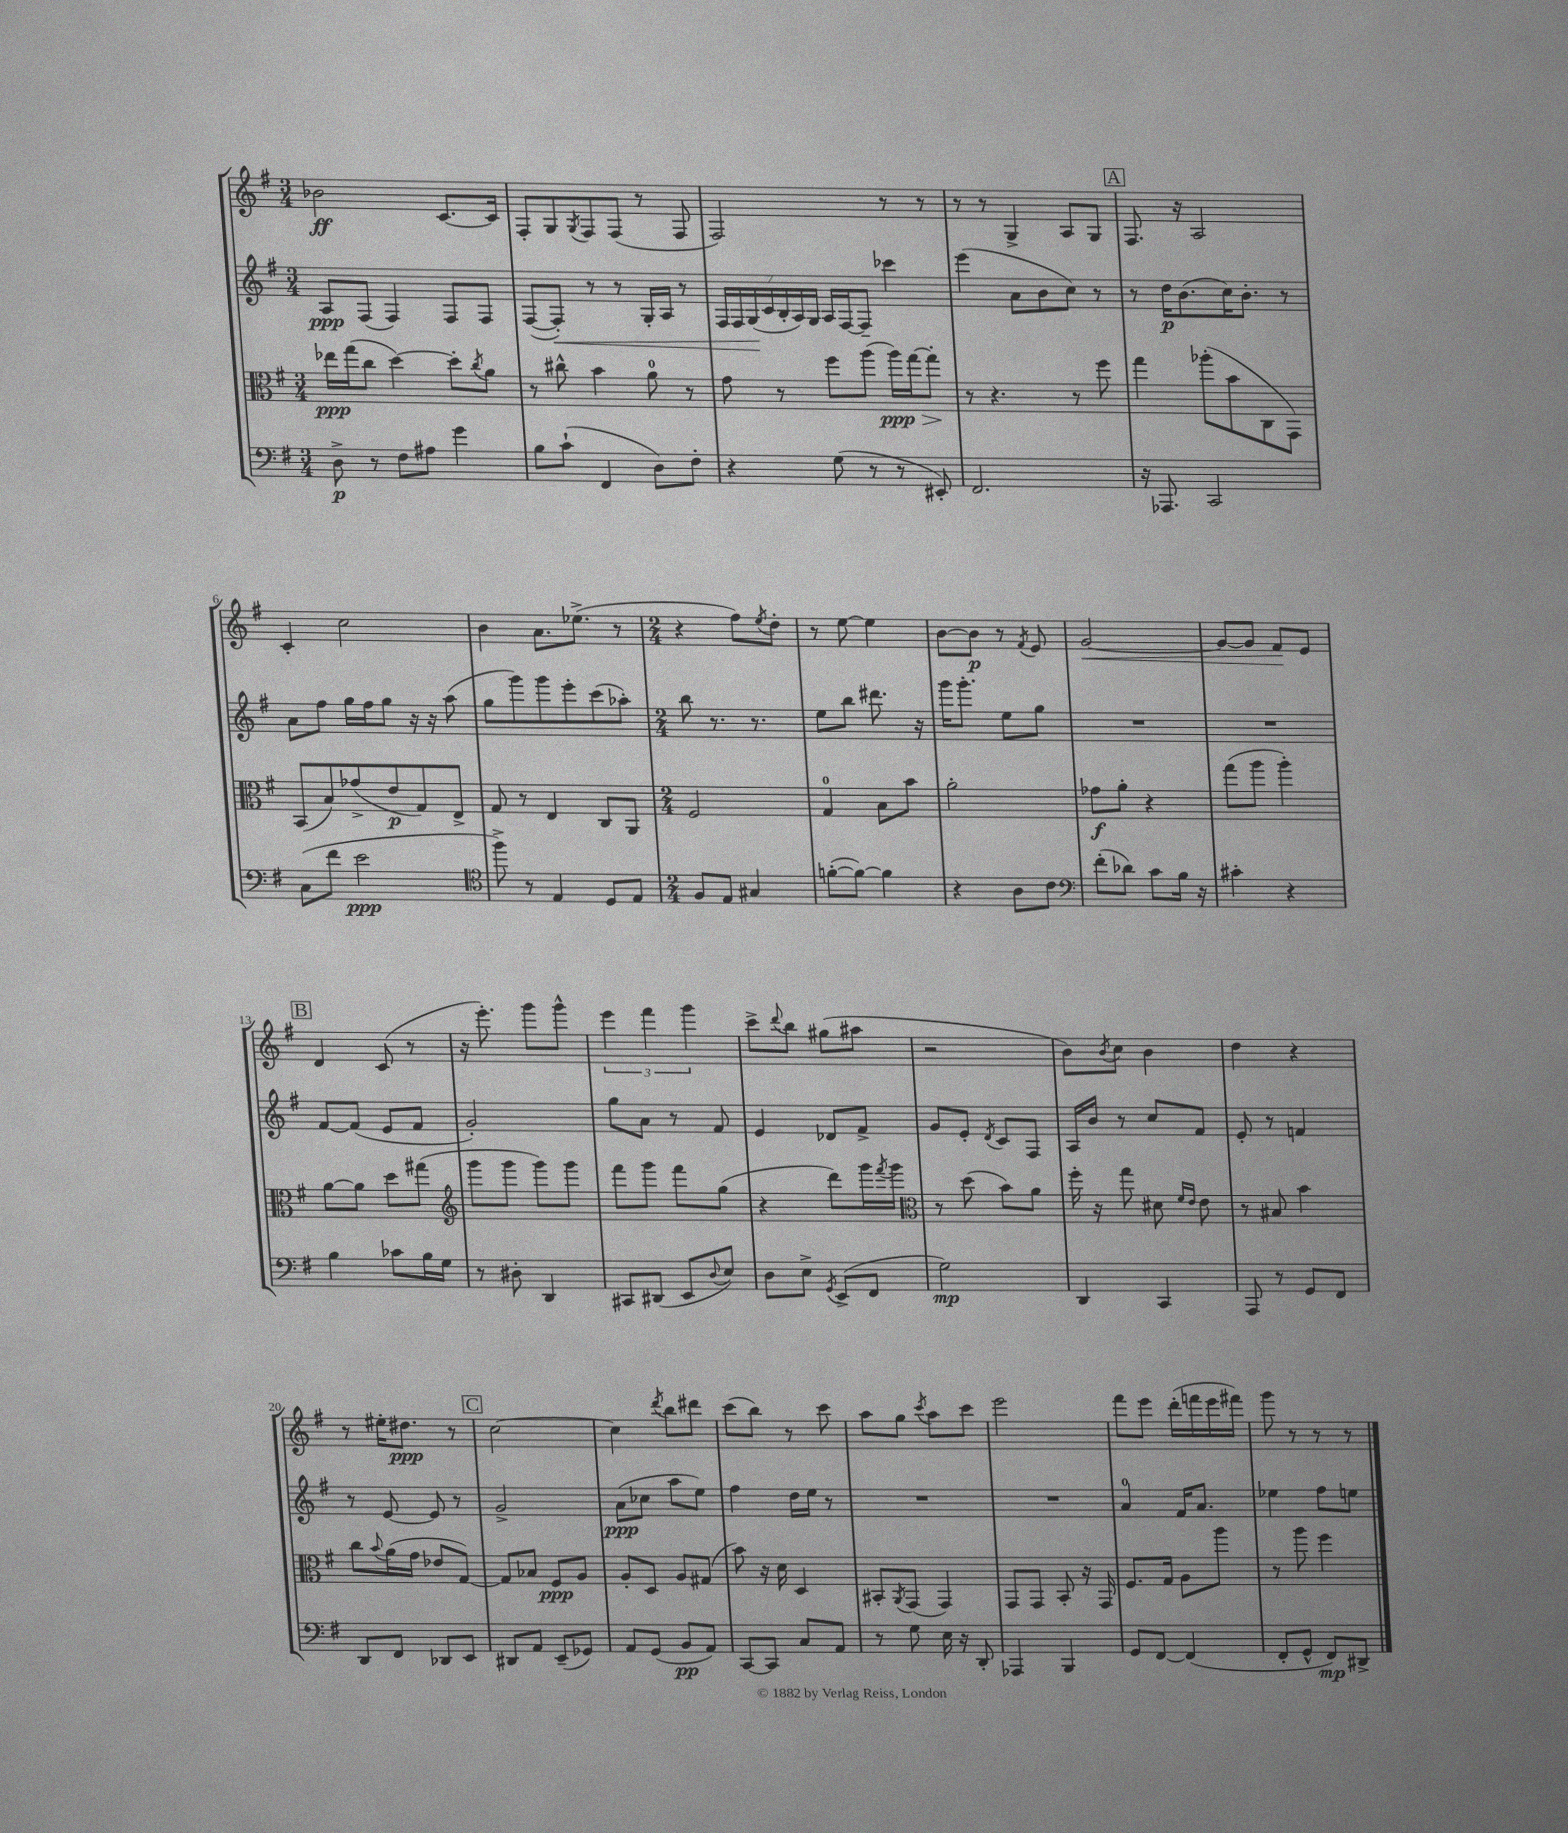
<<
\new StaffGroup <<
\new Staff = "s0" {
    \clef treble \key g \major \numericTimeSignature \time 3/4
    bes'2\ff c'8.~ c'16 |
    fis8-. g8 \acciaccatura { g8 } fis8 fis8( r8 fis8 |
    fis2) r8 r8 |
    r8 r8 g4-> a8 g8 |
    \mark \markup { \box "A" } fis8. r16 a2 |
    c'4-. c''2 |
    b'4 a'8. ees''8.->( r8 |
    \numericTimeSignature \time 2/4 r4 fis''8) \acciaccatura { e''8 } d''8-. |
    r8 e''8~ e''4 |
    b'8~ b'8\p r8 \acciaccatura { fis'8 } e'8 |
    g'2~\< |
    g'8~ g'8 fis'8\! e'8 |
    \mark \markup { \box "B" } d'4 c'8( r8 |
    r16 e'''8.-.) g'''8 g'''8-^ |
    \tuplet 3/2 { e'''4 fis'''4 g'''4 } |
    c'''8-> \appoggiatura { d'''8 } b''8 gis''8( ais''8 |
    r2 |
    b'8) \acciaccatura { b'8 } c''8 b'4 |
    d''4 r4 |
    r8 eis''16-. dis''8.\ppp r8 |
    \mark \markup { \box "C" } c''2~ |
    c''4 \acciaccatura { d'''8 } b''8 dis'''8 |
    c'''8( b''8) r8 c'''8 |
    a''8 g''8 \acciaccatura { c'''8 } a''8 c'''8 |
    e'''2 |
    fis'''8 e'''8 d'''16-.( f'''16 e'''16 fis'''16) |
    g'''8 r8 r8 r8 \bar "|." |
}
\new Staff = "s1" {
    \clef treble \key g \major \numericTimeSignature \time 3/4
    a8\ppp fis8( fis4) fis8 fis8 |
    fis8~( fis8-.\<) r8 r8 g16-. a16 r8 |
    \tuplet 7/4 { fis16 fis16 g16\!( c'16 b16-. a16) g16 } a16 fis16~ fis8-- ces'''4 |
    e'''4( a'8 b'8 c''8) r8 |
    \mark \markup { \box "A" } r8 d''16\p b'8.( c''16) b'8.-. r8 |
    a'8 fis''8 g''16 fis''16 g''8 r16 r16 a''8( |
    g''8 g'''8) g'''8 e'''8-. c'''8( aes''8-.) |
    \numericTimeSignature \time 2/4 b''8 r8. r8. |
    e''8 b''8 dis'''8. r16 |
    g'''16 g'''8.-. e''8 g''8 |
    R2 |
    R2 |
    \mark \markup { \box "B" } fis'8~ fis'8( e'8 fis'8 |
    g'2-.) |
    g''8 a'8 r8 fis'8 |
    e'4 des'8 fis'8-> |
    g'8 e'8-. \acciaccatura { d'8 } c'8 fis8 |
    a16 b'16 r8 c''8 fis'8 |
    e'8-. r8 f'4 |
    r8 e'8~ e'8 r8 |
    \mark \markup { \box "C" } g'2-> |
    a'8\ppp( ces''8 a''8 e''8) |
    fis''4 d''16 e''16 r8 |
    R2 |
    R2 |
    a'4-0 fis'16 a'8. |
    ees''4 fis''8 e''8 \bar "|." |
}
\new Staff = "s2" {
    \clef alto \key g \major \numericTimeSignature \time 3/4
    ees''16\ppp g''16( c''8 d''4~) d''8-. \acciaccatura { c''8 } a'8 |
    r8 cis''8-^ b'4 a'8-0 r8 |
    g'8 r8 fis''8 a''8( a''16\ppp\>) g''16~ g''8-.\! |
    r8 r4. r8 fis''8 |
    \mark \markup { \box "A" } g''4 aes''8-.( b'8 c8 g,8) |
    b,8( b8) ges'8->( e'8\p g8) e8-> |
    g8 r8 e4 c8 a,8 |
    \numericTimeSignature \time 2/4 fis2 |
    g4-0 b8 b'8 |
    a'2-. |
    ges'8\f a'8-. r4 |
    g''8( a''8 a''4-.) |
    \mark \markup { \box "B" } a'8~ a'8 d''8 gis''8( |
    \clef treble g'''8 g'''8 g'''8) g'''8 |
    fis'''8 g'''8 fis'''8 g''8( |
    r4 d'''8) g'''16 \acciaccatura { fis'''8 } g'''16 |
    \clef alto r8 d''8( b'8) a'8 |
    fis''16-. r16 g''8 dis'8 \grace { fis'16 e'16 } e'8 |
    r8 bis8 b'4 |
    c''8 \appoggiatura { b'8 } a'16( g'16 ees'8 g8~) |
    \mark \markup { \box "C" } g8 bes8 fis8\ppp a8 |
    a8-. d8 a8 gis8( |
    b'8) r16 d'16 d4 |
    bis,8-. \acciaccatura { a,8 } g,8( g,4) |
    g,8 g,8 b,8-. r16 g,16 |
    fis8. g16 a8 a''8 |
    r8 a''8 fis''4 \bar "|." |
}
\new Staff = "s3" {
    \clef bass \key g \major \numericTimeSignature \time 3/4
    d8->\p r8 fis8 ais8 g'4 |
    b8 c'8-!( fis,4 d8) fis8-. |
    r4 g8( r8 r8 eis,8-.) |
    fis,2. |
    \mark \markup { \box "A" } r16 aes,,8. c,2 |
    c8( fis'8 e'2\ppp |
    \clef tenor fis''8->) r8 e4 d8 e8 |
    \numericTimeSignature \time 2/4 fis8 e8 gis4 |
    f'8~-.( f'8~) f'4 |
    r4 a8 c'8 |
    \clef bass fis'8-.( des'8) c'8 b16 r16 |
    cis'4-. r4 |
    \mark \markup { \box "B" } b4 ces'8 b16 g16 |
    r8 dis8-. d,4 |
    cis,8 dis,8( e,8 \appoggiatura { d8 } e8) |
    d8 e8-> \acciaccatura { g,8 } e,8->( fis,8 |
    g2\mp) |
    d,4 c,4 |
    a,,8 r8 g,8 fis,8 |
    d,8 fis,8 des,8 e,8 |
    \mark \markup { \box "C" } dis,8 a,8 e,8--( ges,8) |
    a,8 g,8( b,8\pp a,8) |
    c,8~ c,8 c8 a,8 |
    r8 g8 e16 r16 d,8-. |
    aes,,4 b,,4 |
    g,8 fis,8~ fis,4( |
    fis,8-. g,8-^ fis,8\mp) dis,8-> \bar "|." |
}
>>
>>
